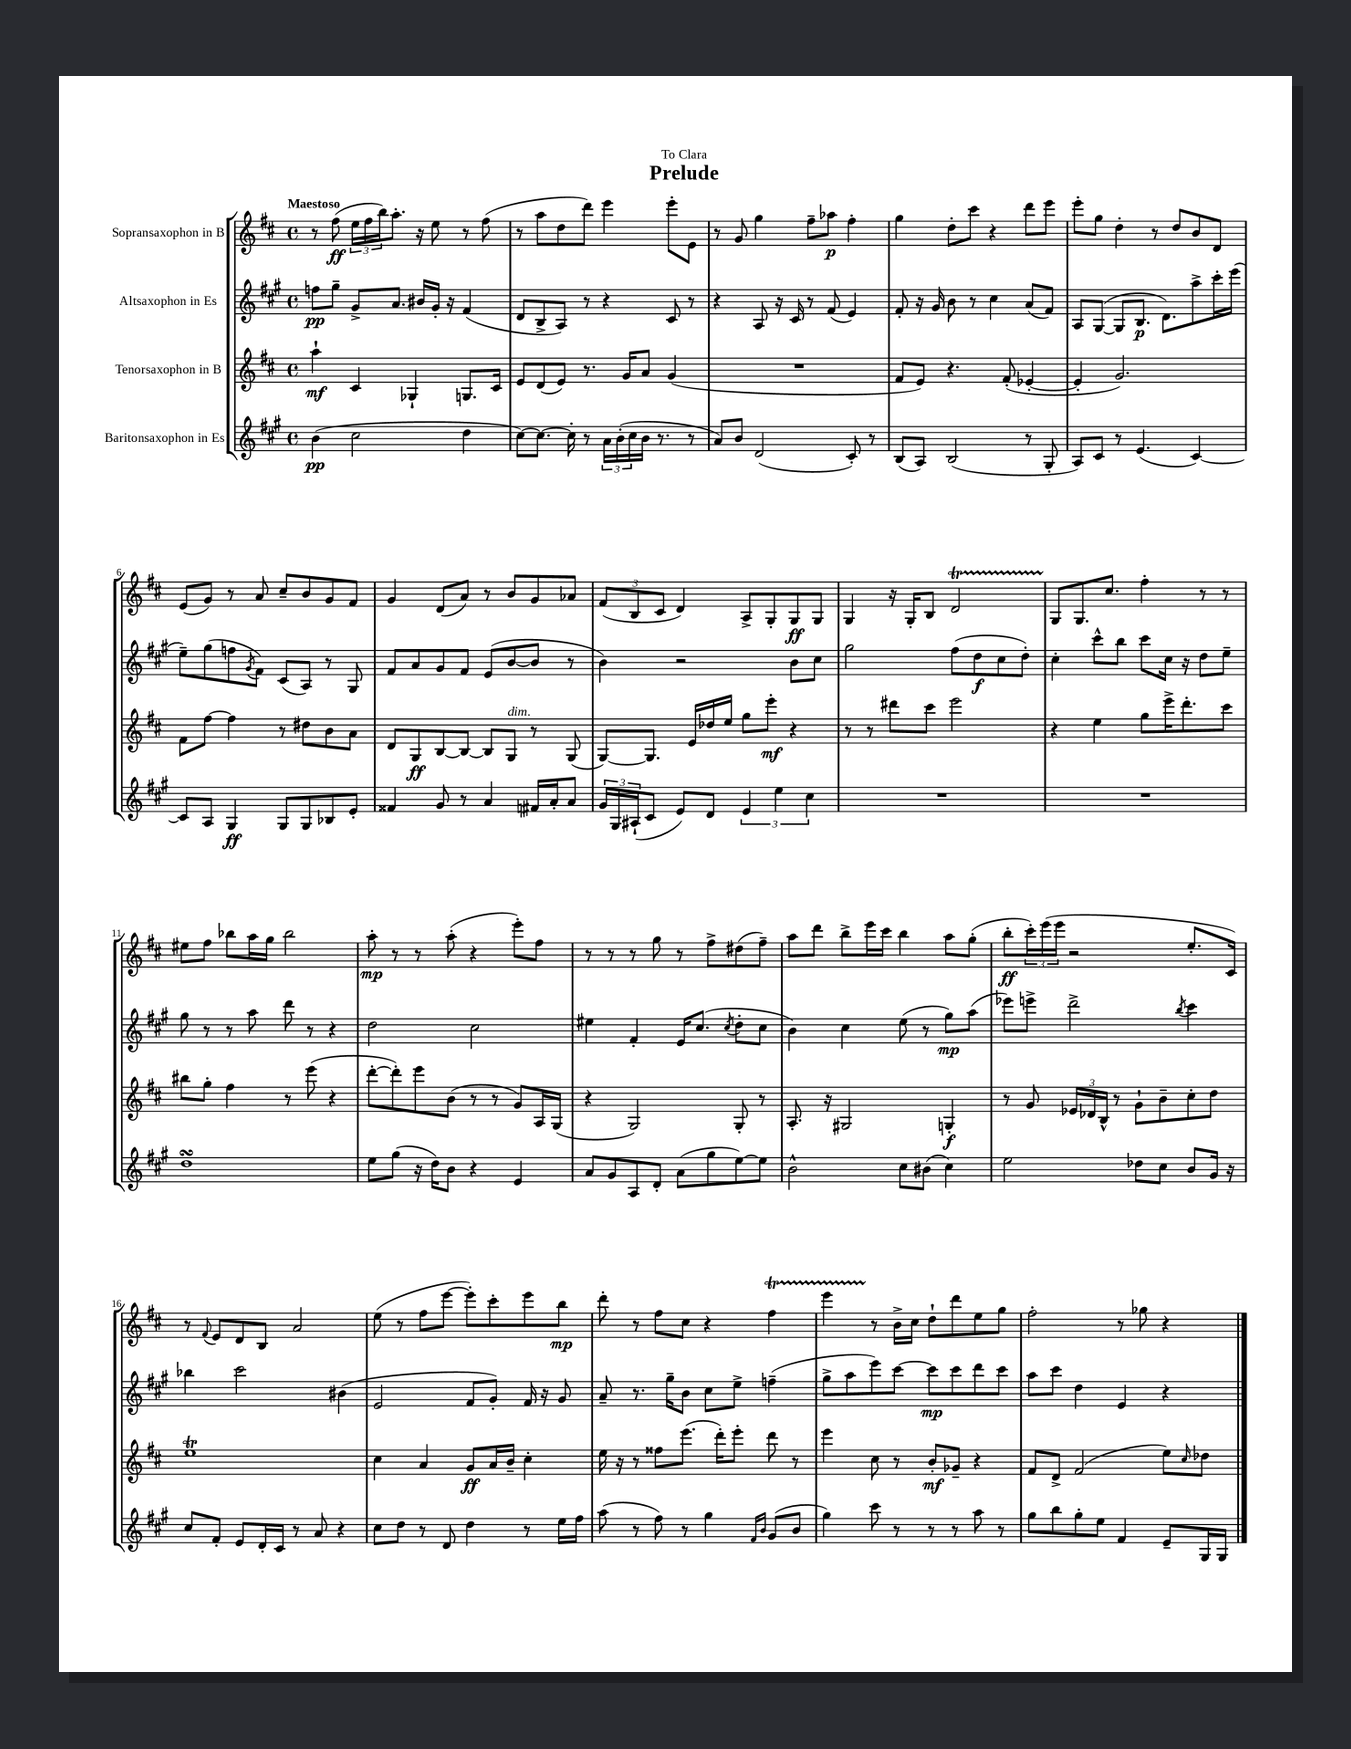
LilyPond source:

\header { title = "Prelude" dedication = "To Clara" }
<<
\new StaffGroup <<
\new Staff = "s0" \with { instrumentName = "Sopransaxophon in B" } {
    \clef treble \key d \major \defaultTimeSignature \time 4/4 \tempo "Maestoso"
    r8 fis''8\ff( \tuplet 3/2 { e''16 fis''16 b''16) } a''8.-. r16 e''8 r8 fis''8( |
    r8 a''8 d''8 d'''8) e'''4 e'''8-. e'8 |
    r8 g'8 g''4 fis''8-- aes''8\p fis''4-. |
    g''4 d''8-. cis'''8 r4 d'''8 e'''8 |
    e'''8-. g''8 d''4-. r8 d''8 b'8 d'8 |
    e'8( g'8) r8 a'8 cis''8-- b'8 g'8 fis'8 |
    g'4 d'8( a'8) r8 b'8 g'8 aes'8 |
    \tuplet 3/2 { fis'8( b8 cis'8 } d'4) a8-> g8-. g8\ff g8 |
    g4 r16 g16-. b8 d'2\startTrillSpan |
    g8\stopTrillSpan g8. cis''8. fis''4-. r8 r8 |
    eis''8 fis''8 bes''8 a''16 g''16 bes''2 |
    a''8-.\mp r8 r8 a''8-.( r4 e'''8-.) fis''8 |
    r8 r8 r8 g''8 r8 fis''8-> dis''8( fis''8--) |
    a''8 d'''8 b''8-> e'''16 cis'''16 b''4 a''8 g''8-.( |
    b''8-.\ff \tuplet 3/2 { cis'''16-.) e'''16( e'''16 } r2 e''8.-. cis'16) |
    r8 \appoggiatura { fis'8 } e'8 d'8 b8 a'2 |
    e''8( r8 fis''8 e'''8~ e'''8-.) cis'''8-. e'''8 b''8\mp |
    d'''8-. r8 fis''8 cis''8 r4 fis''4\startTrillSpan |
    e'''4 r8\stopTrillSpan b'16-> cis''16 d''8-! d'''8 e''8 g''8 |
    fis''2-. r8 ges''8 r4 \bar "|." |
}
\new Staff = "s1" \with { instrumentName = "Altsaxophon in Es" } {
    \clef treble \key a \major \defaultTimeSignature \time 4/4
    f''8\pp gis''8-- gis'8-> a'8. bis'16 gis'16-. r16 fis'4( |
    d'8 b8-> a8) r8 r4 cis'8 r8 |
    r4 a8 r16 cis'16 r8 fis'8( e'4) |
    fis'8-. r16 gis'16 b'8 r8 cis''4 a'8( fis'8) |
    a8 gis8~( gis8 b8.\p d'8.) a''8-> cis'''16-. e'''16( |
    e''8--) gis''8( f''8 \acciaccatura { gis'8 } fis'8) cis'8( a8) r8 gis8 |
    fis'8 a'8 gis'8 fis'8 e'8( b'8~ b'8 r8 |
    b'4) r2 b'8 cis''8 |
    gis''2 fis''8( d''8\f cis''8 d''8-.) |
    cis''4-. cis'''8-^ b''8 cis'''8 cis''16 r16 d''8 e''8-- |
    gis''8 r8 r8 a''8 d'''8 r8 r4 |
    d''2 cis''2 |
    eis''4 fis'4-. e'16 cis''8.( \acciaccatura { cis''8 } d''8-. cis''8 |
    b'4) cis''4 e''8( r8 gis''8\mp) a''8( |
    ees'''8) e'''8-> d'''2-> \acciaccatura { b''8 } cis'''4 |
    bes''4 cis'''2 bis'4( |
    e'2 fis'8 gis'8-.) fis'16 r16 gis'8 |
    a'8-- r8. gis''16-- b'8 cis''8 e''8-> f''4--( |
    gis''8-> a''8 e'''8) cis'''8~ cis'''8\mp cis'''8 d'''8 cis'''8 |
    a''8 cis'''8 d''4 e'4 r4 \bar "|." |
}
\new Staff = "s2" \with { instrumentName = "Tenorsaxophon in B" } {
    \clef treble \key d \major \defaultTimeSignature \time 4/4
    a''4-!\mf cis'4 ges4-! g8. cis'16 |
    e'8 d'8( e'8) r8. g'16 a'8 g'4( |
    R1 |
    fis'8 e'8) r4. fis'8-.( ees'4~-. |
    ees'4-. g'2.) |
    fis'8 fis''8~ fis''4 r8 dis''8 b'8 a'8 |
    d'8 g8\ff b8~ b8~ b8 g8^\markup { \italic "dim." } r8 g8( |
    g8~) g8. e'16 des''16 e''16 g''8 e'''8-.\mf r4 |
    r8 r8 dis'''8 cis'''8 e'''2 |
    r4 e''4 g''8 e'''16-> d'''8.-. cis'''8 |
    bis''8 g''8-. fis''4 r8 e'''8( r4 |
    d'''8~-. d'''8-.) e'''8 b'8( r8 r8 g'8) a16 g16( |
    r4 g2) g8-. r8 |
    a8.-. r16 gis2 g4-.\f |
    r8 g'8 \tuplet 3/2 { ees'16 des'16 b16-^ } r8 g'8-! b'8-- cis''8-. d''8 |
    e''1\trill |
    cis''4 a'4 g'8\ff a'16 b'16-- cis''4-. |
    e''16 r16 r8 fisis''8 e'''8.( d'''16-.) e'''8-. d'''8 r8 |
    e'''4 cis''8 r8 b'8-.\mf ges'8-- r4 |
    fis'8 d'8-> fis'2( e''8) \grace { cis''16 } des''8 \bar "|." |
}
\new Staff = "s3" \with { instrumentName = "Baritonsaxophon in Es" } {
    \clef treble \key a \major \defaultTimeSignature \time 4/4
    b'4\pp( cis''2 d''4 |
    cis''8~) cis''8.~ cis''16-. r8 \tuplet 3/2 { a'16 b'16-.( cis''16 } b'16 r8. r8 |
    a'8) b'8 d'2( cis'8-.) r8 |
    b8( a8) b2( r8 gis8-. |
    a8) cis'8 r8 e'4.( cis'4~) |
    cis'8 a8 gis4\ff gis8 gis8 bes8 e'8-. |
    fisis'4 gis'8 r8 a'4 fis'16 a'16-. a'8 |
    \tuplet 3/2 { gis'16 gis16 ais16-!( } cis'8 e'8) d'8 \tuplet 3/2 { e'4 e''4 cis''4 } |
    R1 |
    R1 |
    d''1\turn |
    e''8 gis''8( r16 d''16) b'8 r4 e'4 |
    a'8 gis'8 a8 d'8-. a'8( gis''8 e''8~) e''8 |
    b'2-^ cis''8 bis'8( cis''4) |
    e''2 des''8 cis''8 b'8 gis'16 r16 |
    cis''8 fis'8-. e'8 d'16-. cis'16 r8 a'8 r4 |
    cis''8 d''8 r8 d'8 d''4 r8 e''16 fis''16 |
    a''8( r8 fis''8) r8 gis''4 \grace { fis'16 b'16 } gis'8( b'8 |
    gis''4) cis'''8 r8 r8 r8 a''8 r8 |
    gis''8 b''8 gis''8-. e''8 fis'4 e'8-- gis16 gis16 \bar "|." |
}
>>
>>
